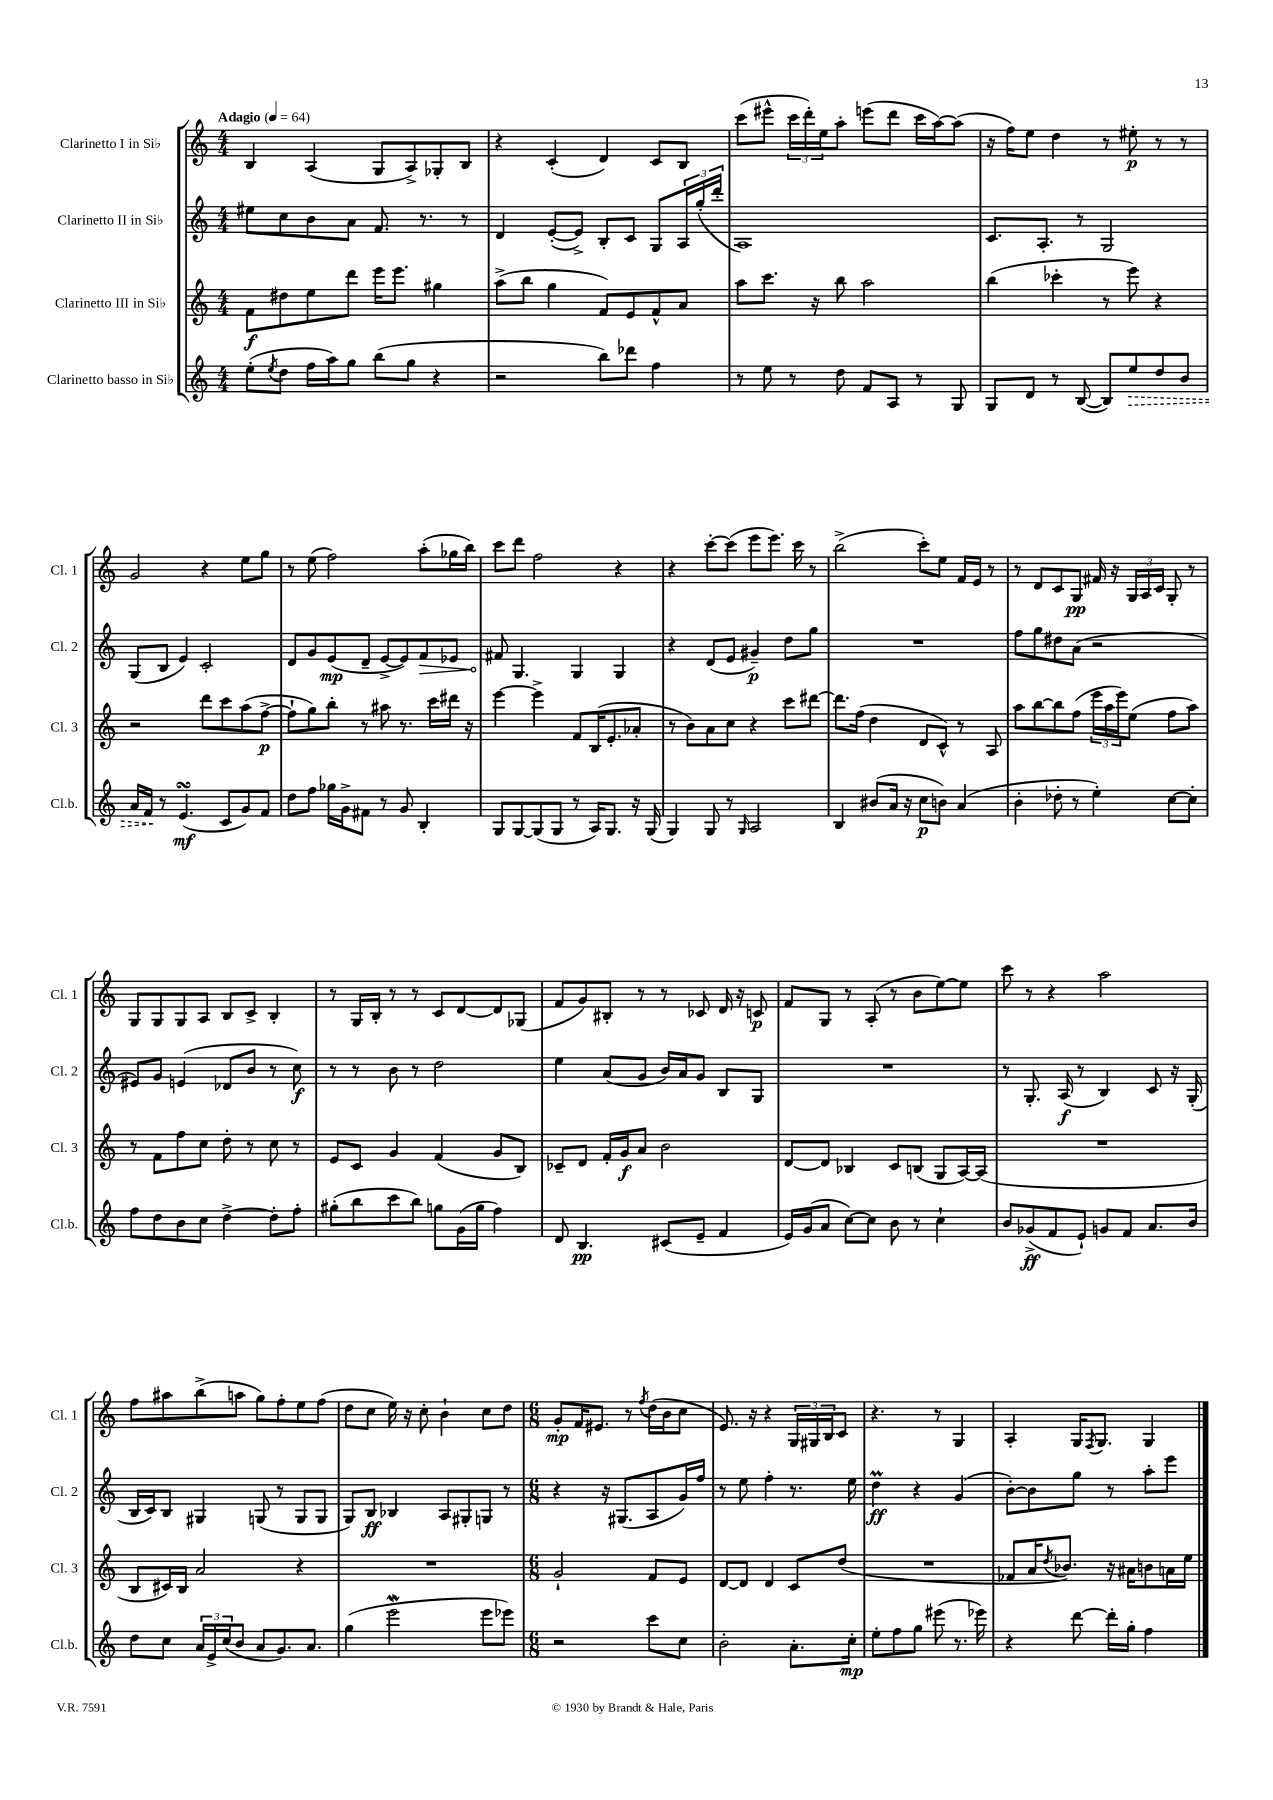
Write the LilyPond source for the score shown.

<<
\new StaffGroup <<
\new Staff = "s0" \with { instrumentName = "Clarinetto I in Sib" shortInstrumentName = "Cl. 1" } {
    \clef treble \key c \major \numericTimeSignature \time 4/4 \tempo "Adagio" 4 = 64
    b4 a4( g8 a8->) ges8-. b8 |
    r4 c'4-.( d'4) c'8 b8 |
    c'''8( eis'''8-^ \tuplet 3/2 { c'''16 d'''16-.) e''16 } a''8-. e'''8( d'''8 c'''16 a''16~) a''8( |
    r16 f''16) e''8 d''4 r8 eis''8-.\p r8 r8 |
    g'2 r4 e''8 g''8 |
    r8 e''8( f''2) a''8-.( ges''16 b''16) |
    c'''8 d'''8 f''2 r4 |
    r4 c'''8~-. c'''8( e'''8 e'''8.) c'''16 r8 |
    b''2->( c'''8-.) e''8 f'16 e'16 r8 |
    r8 d'8 c'8 g8\pp fis'16 r16 \tuplet 3/2 { g16 a16 c'16 } g8-. r8 |
    g8 g8 g8 a8 b8 c'8-> b4-. |
    r8 g16 b16-. r8 r8 c'8 d'8~ d'8 ges8( |
    f'8 g'8) bis8-. r8 r8 ces'8 d'16 r16 c'8\p |
    f'8 g8 r8 a8-.( r8 b'8 e''8~) e''8 |
    c'''8 r8 r4 a''2 |
    f''8 ais''8 b''8->( a''8 g''8) f''8-. e''8 f''8( |
    d''8 c''8 e''16) r16 c''8-. b'4-! c''8 d''8 |
    \numericTimeSignature \time 6/8 g'8-.\mp f'16 eis'8. r8 \acciaccatura { f''8 } d''16( b'16 c''8 |
    e'8.) r16 r4 \tuplet 3/2 { g16 gis16 b16 } c'8 |
    r4. r8 g4 |
    a4-. g16 \acciaccatura { f8 } g8. g4 \bar "|." |
}
\new Staff = "s1" \with { instrumentName = "Clarinetto II in Sib" shortInstrumentName = "Cl. 2" } {
    \clef treble \key c \major \numericTimeSignature \time 4/4
    eis''8 c''8 b'8 a'8 f'8. r8. r8 |
    d'4 e'8~-.( e'8->) b8-. c'8 g8 \tuplet 3/2 { a16 g''16-.( d'''16-. } |
    a1) |
    c'8. a8.-. r8 g2 |
    g8( b8 e'4) c'2-. |
    d'8 g'8 e'8\mp( d'8-- e'8~-> e'8) \once \override Hairpin.circled-tip = ##t f'8\> ees'8 |
    fis'8\! g4. g4 g4 |
    r4 d'8( e'8 gis'4--\p) d''8 g''8 |
    R1 |
    f''8 g''8 dis''8 a'8( r2 |
    eis'8) g'8 e'4( des'8 b'8 r8 c''8\f) |
    r8 r8 b'8 r8 d''2 |
    e''4 a'8( g'8 b'16) a'16 g'8 b8 g8 |
    R1 |
    r8 g8.-. a16\f( r8 b4) c'8 r16 g16-.( |
    b16 c'16) b8 gis4 g8( r8 g8 g8 |
    g8) b8\ff bes4 a8 gis8-. g8 r8 |
    \numericTimeSignature \time 6/8 r4 r16 gis8.( a8 g'16) f''16 |
    r8 e''8 f''4-. r8. e''16 |
    d''4\prall\ff r4 g'4( |
    b'8~-.) b'8 g''8 r8 a''8-. e'''8 \bar "|." |
}
\new Staff = "s2" \with { instrumentName = "Clarinetto III in Sib" shortInstrumentName = "Cl. 3" } {
    \clef treble \key c \major \numericTimeSignature \time 4/4
    f'8\f dis''8 e''8 d'''8 e'''16 e'''8. gis''4 |
    a''8->( b''8 g''4 f'8) e'8 f'8-^ a'8 |
    a''8 c'''8. r16 b''8 a''2 |
    b''4( ces'''4-. r8 e'''8) r4 |
    r2 d'''8 c'''8 a''8( f''8~->\p |
    f''8-! g''8) b''8-. r8 ais''8 r8. c'''16 dis'''16 r16 |
    e'''4~ e'''4-> f'8 b16( e'8.-. aes'8-. |
    r8 b'8) a'8 c''8 r4 c'''8 dis'''8~ |
    dis'''8. f''16( d''4 d'8 c'8-^) r8 a8 |
    a''8 b''8~ b''8 f''8( \tuplet 3/2 { e'''16 a''16 e'''16) } e''8( f''8 a''8) |
    r8 f'8 f''8 c''8 d''8-. r8 c''8 r8 |
    e'8 c'8 g'4 f'4( g'8 b8) |
    ces'8-- d'8 f'16-. g'16\f a'8 b'2 |
    d'8~ d'8 bes4 c'8 b8( g8 a16~) a16( |
    R1 |
    b8 cis'16) b16 a'2 r4 |
    R1 |
    \numericTimeSignature \time 6/8 g'2-! f'8 e'8 |
    d'8~ d'8 d'4 c'8 d''8( |
    R2. |
    fes'8 a'16 \acciaccatura { d''8 } bes'8.) r16 ais'16 b'8 a'16 e''16 \bar "|." |
}
\new Staff = "s3" \with { instrumentName = "Clarinetto basso in Sib" shortInstrumentName = "Cl.b." } {
    \clef treble \key c \major \numericTimeSignature \time 4/4
    e''8-.( \acciaccatura { e''8 } d''8 f''16 a''16) g''8 b''8( g''8 r4 |
    r2 b''8) des'''8 f''4 |
    r8 e''8 r8 d''8 f'8 a8 r8 g8 |
    g8 d'8 r8 b8~( b8) \once \override Hairpin.style = #'dashed-line e''8\> d''8 b'8 |
    a'16 f'16\! r8 e'4.\turn\mf( c'8 g'8) f'8 |
    d''8 f''8 ges''16 g'16-> fis'8 r8 g'8 b4-. |
    g8 g8~ g8( g8 r8 a16) g8. r16 g16( |
    g4) g8 r8 \grace { g16 } a2 |
    b4 bis'8( a'16 r16 c''8\p b'8) a'4( |
    b'4-. des''8-. r8 e''4-.) c''8~ c''8-. |
    f''8 d''8 b'8 c''8 d''4~-> d''8-. f''8-. |
    gis''8-.( b''8 c'''8 b''8) g''8 g'16( g''16 f''4) |
    d'8 b4.\pp cis'8( e'8-- f'4 |
    e'16) g'16( a'8 c''8~) c''8 b'8 r8 c''4-! |
    b'8 ges'8->\ff( f'8 e'8-!) g'8 f'8 a'8. b'16 |
    d''8 c''8 \tuplet 3/2 { a'16 e'16-> c''16( } b'8 a'8 g'8.) a'8. |
    g''4( e'''2\mordent e'''8 ees'''8) |
    \numericTimeSignature \time 6/8 r2 c'''8 c''8 |
    b'2-. a'8.-. c''16-.\mp |
    e''8-. f''8 g''8 eis'''8( r8. ees'''16) |
    r4 d'''8~ d'''16-. g''16-. f''4 \bar "|." |
}
>>
>>
\layout { \context { \Score \remove "Bar_number_engraver" } }
